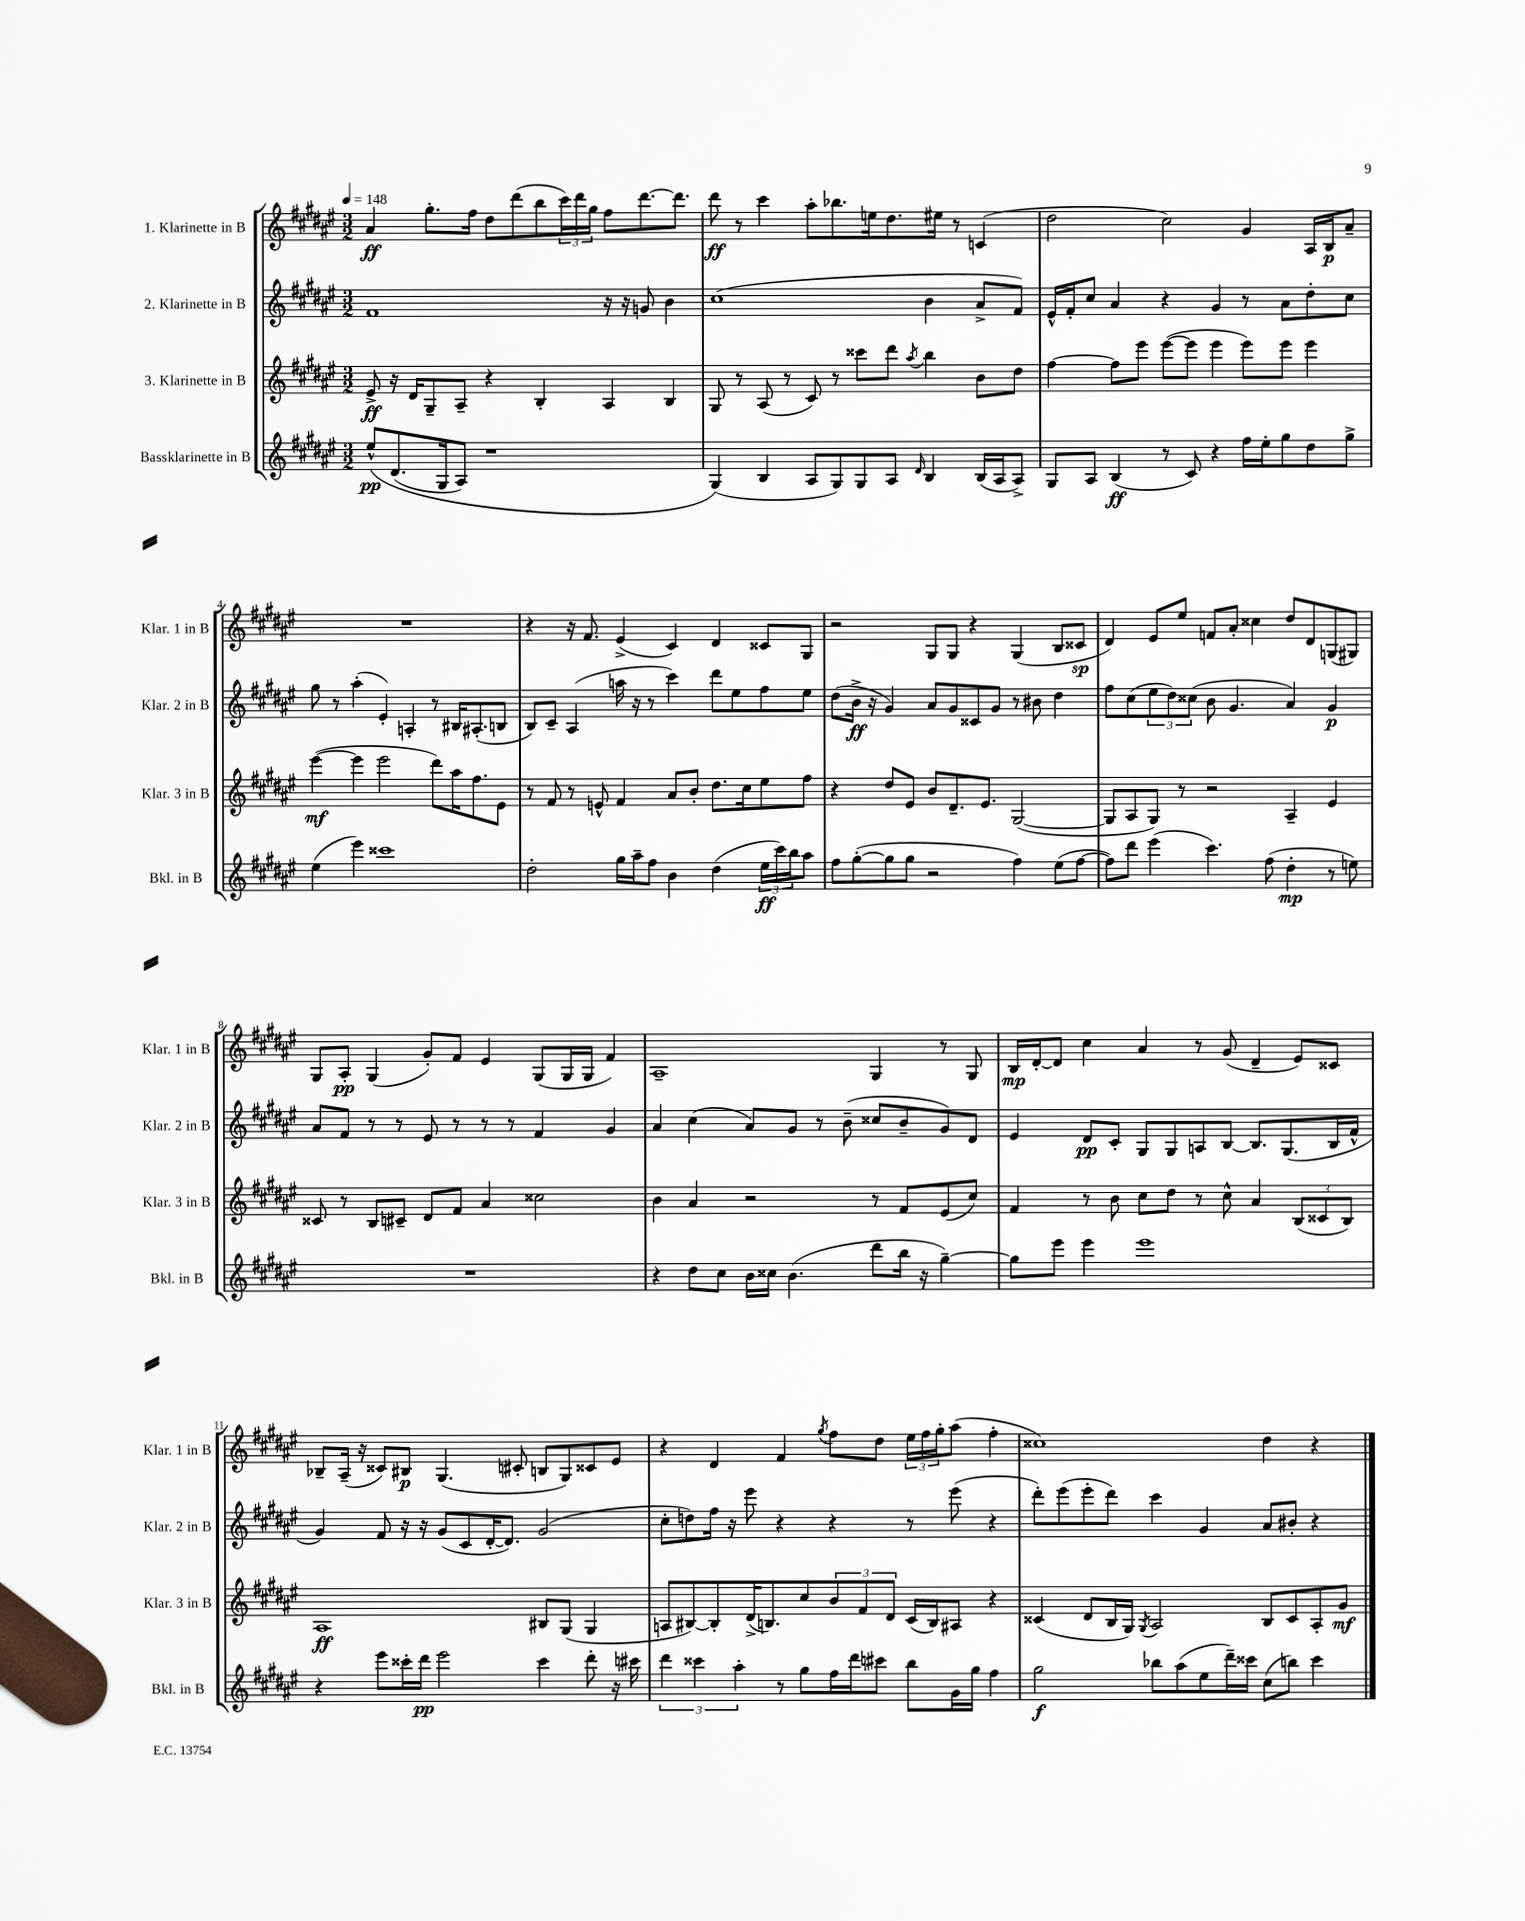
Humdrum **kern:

**kern	**dynam	**kern	**dynam	**kern	**dynam	**kern	**dynam
*part4	*part4	*part3	*part3	*part2	*part2	*part1	*part1
*staff4	*staff4	*staff3	*staff3	*staff2	*staff2	*staff1	*staff1
*I"Bassklarinette in B	*	*I"3. Klarinette in B	*	*I"2. Klarinette in B	*	*I"1. Klarinette in B	*
*I'Bkl. in B	*	*I'Klar. 3 in B	*	*I'Klar. 2 in B	*	*I'Klar. 1 in B	*
*clefG2	*	*clefG2	*	*clefG2	*	*clefG2	*
*k[f#c#g#d#a#e#]	*	*k[f#c#g#d#a#e#]	*	*k[f#c#g#d#a#e#]	*	*k[f#c#g#d#a#e#]	*
*M3/2	*	*M3/2	*	*M3/2	*	*M3/2	*
*MM148	*	*MM148	*	*MM148	*	*MM148	*
=1	=1	=1	=1	=1	=1	=1	=1
(8ee#^^/L	pp	8e#^/	ff	1f#	.	4a#/	ff
(8.d#/	.	16r	.	.	.	.	.
.	.	16d#/KL	.	.	.	.	.
.	.	8G#~/	.	.	.	8.gg#'\L	.
16G#/k	.	.	.	.	.	.	.
8A#/J)	.	8A#~/J	.	.	.	.	.
.	.	.	.	.	.	16ff#\Jk	.
1r	.	4r	.	.	.	8dd#\L	.
.	.	.	.	.	.	(8ddd#\	.
.	.	4B'/	.	.	.	8bb\	.
.	.	.	.	.	.	24ccc#\L)	.
.	.	.	.	.	.	24ddd#\	.
.	.	.	.	.	.	24gg#\JJ	.
.	.	4A#/	.	16r	.	8ff#\L	.
.	.	.	.	16r	.	.	.
.	.	.	.	8gn/	.	[8.ddd#\	.
.	.	4B/	.	4b\	.	.	.
.	.	.	.	.	.	8.ddd#\J]	.
=2	=2	=2	=2	=2	=2	=2	=2
(4G#/)	.	8G#/	.	(1cc#	.	8ddd#\	ff
.	.	8r	.	.	.	8r	.
4B/	.	(8A#/	.	.	.	4ccc#\	.
.	.	8r	.	.	.	.	.
8A#/L	.	8c#/)	.	.	.	8aa#'\L	.
8G#/)	.	8r	.	.	.	8.bb-X\	.
8G#/	.	8ccc##X\L	.	.	.	.	.
.	.	.	.	.	.	16een\k	.
8A#/J	.	8ddd#\J	.	.	.	8.dd#\	.
16qqd#/	.	8qaa#/	.	.	.	.	.
4B/	.	4bb\	.	4b\	.	.	.
.	.	.	.	.	.	16ee#X\Jk	.
.	.	.	.	.	.	8r	.
(16B/LL	.	8b\L	.	8a#^/L	.	(4cn/	.
16A#/J	.	.	.	.	.	.	.
8A#^/J)	.	8dd#\J	.	8f#/J)	.	.	.
=3	=3	=3	=3	=3	=3	=3	=3
8G#/L	.	[4ff#\	.	16e#^^/LL	.	2dd#\	.
.	.	.	.	16f#'/J	.	.	.
8A#/J	.	.	.	8cc#/J	.	.	.
(4B/	ff	8ff#\L]	.	4a#/	.	.	.
.	.	8eee#\J	.	.	.	.	.
8r	.	([8eee#\L	.	4r	.	2cc#\)	.
8c#/)	.	8eee#\J]	.	.	.	.	.
4r	.	4eee#\	.	4g#/	.	.	.
16ff#\LL	.	8eee#\L)	.	8r	.	4g#/	.
16ee#'\J	.	.	.	.	.	.	.
8gg#\	.	8eee#\J	.	8a#\L	.	.	.
8dd#\	.	4eee#\	.	8dd#'\	.	16A#/LL	.
.	.	.	.	.	.	16B/J	p
8gg#^\J	.	.	.	8cc#\J	.	8a#~/J	.
!!LO:LB:g=z
=4	=4	=4	=4	=4	=4	=4	=4
(4ee#\	.	([4eee#\	mf	8gg#\	.	1.r	.
.	.	.	.	8r	.	.	.
4eee#\)	.	4eee#\]	.	(4aa#'\	.	.	.
1ccc##X	.	2eee#\	.	4e#'/)	.	.	.
.	.	.	.	4An'/	.	.	.
.	.	8ddd#\L)	.	8r	.	.	.
.	.	16aa#\K	.	16B#X/KL	.	.	.
.	.	8.ff#\	.	(8.A#X'/	.	.	.
.	.	8e#\J	.	8Bn/J	.	.	.
=5	=5	=5	=5	=5	=5	=5	=5
2dd#'\	.	8r	.	8B/L)	.	4r	.
.	.	8f#/	.	8c#~/J	.	.	.
.	.	8r	.	(4A#/	.	16r	.
.	.	.	.	.	.	8.f#/	.
.	.	8en^^/	.	.	.	.	.
16gg#\LL	.	4f#/	.	16aan\	.	(4e#^/	.
16aa#~\J	.	.	.	16r	.	.	.
8ff#\J	.	.	.	8r	.	.	.
4b\	.	8a#/L	.	4ccc#\)	.	4c#/)	.
.	.	8b'/J	.	.	.	.	.
(4dd#\	.	8.dd#\L	.	8ddd#\L	.	4d#/	.
.	.	.	.	8ee#\	.	.	.
.	.	16cc#\k	.	.	.	.	.
24ee#\LL	ff	8ee#\	.	8ff#\	.	8c##X/L	.
24ccc#\)	.	.	.	.	.	.	.
24bb\J	.	.	.	.	.	.	.
8aa#\J	.	8ff#\J	.	8ee#\J	.	8G#/J	.
=6	=6	=6	=6	=6	=6	=6	=6
8ff#\L	.	4r	.	(8dd#\L	.	2r	.
([8gg#'\	.	.	.	16b^\Jk	ff	.	.
.	.	.	.	16r	.	.	.
8gg#\]	.	8dd#/L	.	4g#/)	.	.	.
8gg#\J	.	8e#/J	.	.	.	.	.
2r	.	8b/L	.	8a#/L	.	8G#/L	.
.	.	8.d#~/	.	8g#/	.	8G#/J	.
.	.	.	.	8c##X/	.	4r	.
.	.	8.e#/J	.	.	.	.	.
.	.	.	.	8g#/J	.	.	.
4ff#\)	.	([2G#/	.	8r	.	(4G#/	.
.	.	.	.	8b#X\	.	.	.
(8ee#\L	.	.	.	4dd#\	.	8B/L	.
[8ff#\J	.	.	.	.	.	8c##X/J	sp
=7	=7	=7	=7	=7	=7	=7	=7
8ff#\L])	.	8G#/L]	.	8ff#\L	.	4d#/)	.
8ddd#\J	.	8A#/	.	(8cc#\	.	.	.
(4eee#\	.	8G#/J)	.	12ee#\	.	8e#/L	.
.	.	.	.	12dd#\)	.	.	.
.	.	8r	.	.	.	8ee#/J	.
.	.	.	.	(12cc##X\J	.	.	.
4.ccc#\)	.	2r	.	8b\	.	8fn/L	.
.	.	.	.	4.g#/	.	8a#'/J	.
.	.	.	.	.	.	4cc##X\	.
(8ff#\	.	.	.	.	.	.	.
4dd#'\	mp	4A#~/	.	4a#/)	.	8dd#/L	.
.	.	.	.	.	.	8d#/	.
8r	.	4e#/	.	4g#/	p	(8Gn/	.
8een\)	.	.	.	.	.	8G#X/J)	.
!!LO:LB:g=z
=8	=8	=8	=8	=8	=8	=8	=8
1.r	.	8c##X/	.	8a#/L	.	8G#/L	.
.	.	8r	.	8f#/J	.	8A#'/J	pp
.	.	8B/L	.	8r	.	(4G#/	.
.	.	8c#X~/J	.	8r	.	.	.
.	.	8d#/L	.	8e#/	.	8g#'/L)	.
.	.	8f#/J	.	8r	.	8f#/J	.
.	.	4a#/	.	8r	.	4e#/	.
.	.	.	.	8r	.	.	.
.	.	2cc##X\	.	4f#/	.	(8G#/L	.
.	.	.	.	.	.	16G#/L	.
.	.	.	.	.	.	16G#/JJ	.
.	.	.	.	4g#/	.	4f#/)	.
=9	=9	=9	=9	=9	=9	=9	=9
4r	.	4b\	.	4a#/	.	1A#~	.
8dd#\L	.	4a#/	.	(4cc#\	.	.	.
8cc#\J	.	.	.	.	.	.	.
16b\LL	.	2r	.	8a#/L)	.	.	.
16cc##X\JJ	.	.	.	.	.	.	.
(4.b\	.	.	.	8g#/J	.	.	.
.	.	.	.	8r	.	.	.
.	.	.	.	(8b~\	.	.	.
8ddd#\L	.	8r	.	8cc##X/L	.	4G#/	.
16bb\Jk	.	8f#/L	.	8b~/	.	.	.
16r	.	.	.	.	.	.	.
[4gg#~\)	.	(8e#/	.	8g#/)	.	8r	.
.	.	8cc#/J)	.	8d#/J	.	8G#/	.
=10	=10	=10	=10	=10	=10	=10	=10
8gg#\L]	.	4f#/	.	4e#/	.	16B/LL	mp
.	.	.	.	.	.	[16d#'/J	.
8eee#\J	.	.	.	.	.	8d#/J]	.
4eee#\	.	8r	.	8d#/L	pp	4cc#\	.
.	.	8b\	.	8c#'/J	.	.	.
1eee#	.	8cc#\L	.	8G#/L	.	4a#/	.
.	.	8dd#\J	.	8G#/	.	.	.
.	.	8r	.	8An/	.	8r	.
.	.	8cc#^^\	.	[8B/J	.	(8g#/	.
.	.	4a#/	.	8.B/L]	.	4d#~/	.
.	.	.	.	(8.G#/	.	.	.
.	.	(12B/L	.	.	.	8e#/L)	.
.	.	12c##X/	.	.	.	.	.
.	.	.	.	16B/L	.	8c##X/J	.
.	.	12B/J)	.	.	.	.	.
.	.	.	.	16f#^^/JJ	.	.	.
!!LO:LB:g=z
=11	=11	=11	=11	=11	=11	=11	=11
4r	.	1A#	ff	4g#/)	.	8B-X~/L	.
.	.	.	.	.	.	(16A#~/Jk	.
.	.	.	.	.	.	16r	.
8eee#\L	.	.	.	8f#/	.	8c##X/L)	.
16ccc##X'\L	.	.	.	16r	.	8B#X/J	p
16ddd#\JJ	pp	.	.	16r	.	.	.
2eee#\	.	.	.	(8g#/L	.	(4.G#/	.
.	.	.	.	8c#/	.	.	.
.	.	.	.	[16d#'/K	.	.	.
.	.	.	.	8.d#/J])	.	.	.
.	.	.	.	.	.	8c#X'/	.
4ccc##\	.	8B#X/L	.	(2g#/	.	8Bn/L	.
.	.	(8G#/J	.	.	.	8G#/)	.
8ddd#'\	.	4G#/	.	.	.	8c##X/	.
16r	.	.	.	.	.	8e#/J	.
16ccc#X\	.	.	.	.	.	.	.
=12	=12	=12	=12	=12	=12	=12	=12
6ddd#\	.	8An/L	.	8cc#'\L	.	4r	.
.	.	[8B#X/)	.	8ddn\)	.	.	.
6ccc##X\	.	.	.	.	.	.	.
.	.	8B#'/]	.	16ff#\Jk	.	4d#/	.
.	.	.	.	16r	.	.	.
6aa#'\	.	.	.	.	.	.	.
.	.	(16d#^/K	.	8eee#\	.	.	.
.	.	8.Bn/)	.	.	.	.	.
8r	.	.	.	4r	.	4f#/	.
8gg#\L	.	8cc#/	.	.	.	.	.
.	.	.	.	.	.	8qgg#/	.
16ff#\L	.	12b/	.	4r	.	8ff#\L	.
16ddd#\J	.	.	.	.	.	.	.
.	.	12f#/	.	.	.	.	.
8ccc#X\J	.	.	.	.	.	8dd#\J	.
.	.	12d#/J	.	.	.	.	.
8bb\L	.	(16c#/LL	.	8r	.	24ee#\LL	.
.	.	.	.	.	.	24ff#\	.
.	.	16B/J)	.	.	.	.	.
.	.	.	.	.	.	24gg#'\J	.
16g#\L	.	8A#X/J	.	(8eee#\	.	(8aa#\J	.
16gg#\JJ	.	.	.	.	.	.	.
4ff#\	.	4r	.	4r	.	4ff#'\	.
=13	=13	=13	=13	=13	=13	=13	=13
2gg#\	f	(4c##X/	.	8ddd#'\L)	.	1cc##X)	.
.	.	.	.	(8eee#\	.	.	.
.	.	8d#/L	.	8eee#'\	.	.	.
.	.	16B/L	.	8ddd#\J)	.	.	.
.	.	16G#/JJ)	.	.	.	.	.
.	.	8qG#/	.	.	.	.	.
8bb-X\L	.	2A#/	.	4ccc#\	.	.	.
(8aa#\	.	.	.	.	.	.	.
8ee#\	.	.	.	4g#/	.	.	.
16ddd#~\L)	.	.	.	.	.	.	.
16ccc##X\JJ	.	.	.	.	.	.	.
(8cc#\L	.	8B/L	.	8a#/L	.	4dd#\	.
8bbn\J)	.	8c##/	.	8b#X'/J	.	.	.
4ccc##\	.	8A#'/	.	4r	.	4r	.
.	.	8g#/J	mf	.	.	.	.
==	==	==	==	==	==	==	==
*-	*-	*-	*-	*-	*-	*-	*-
